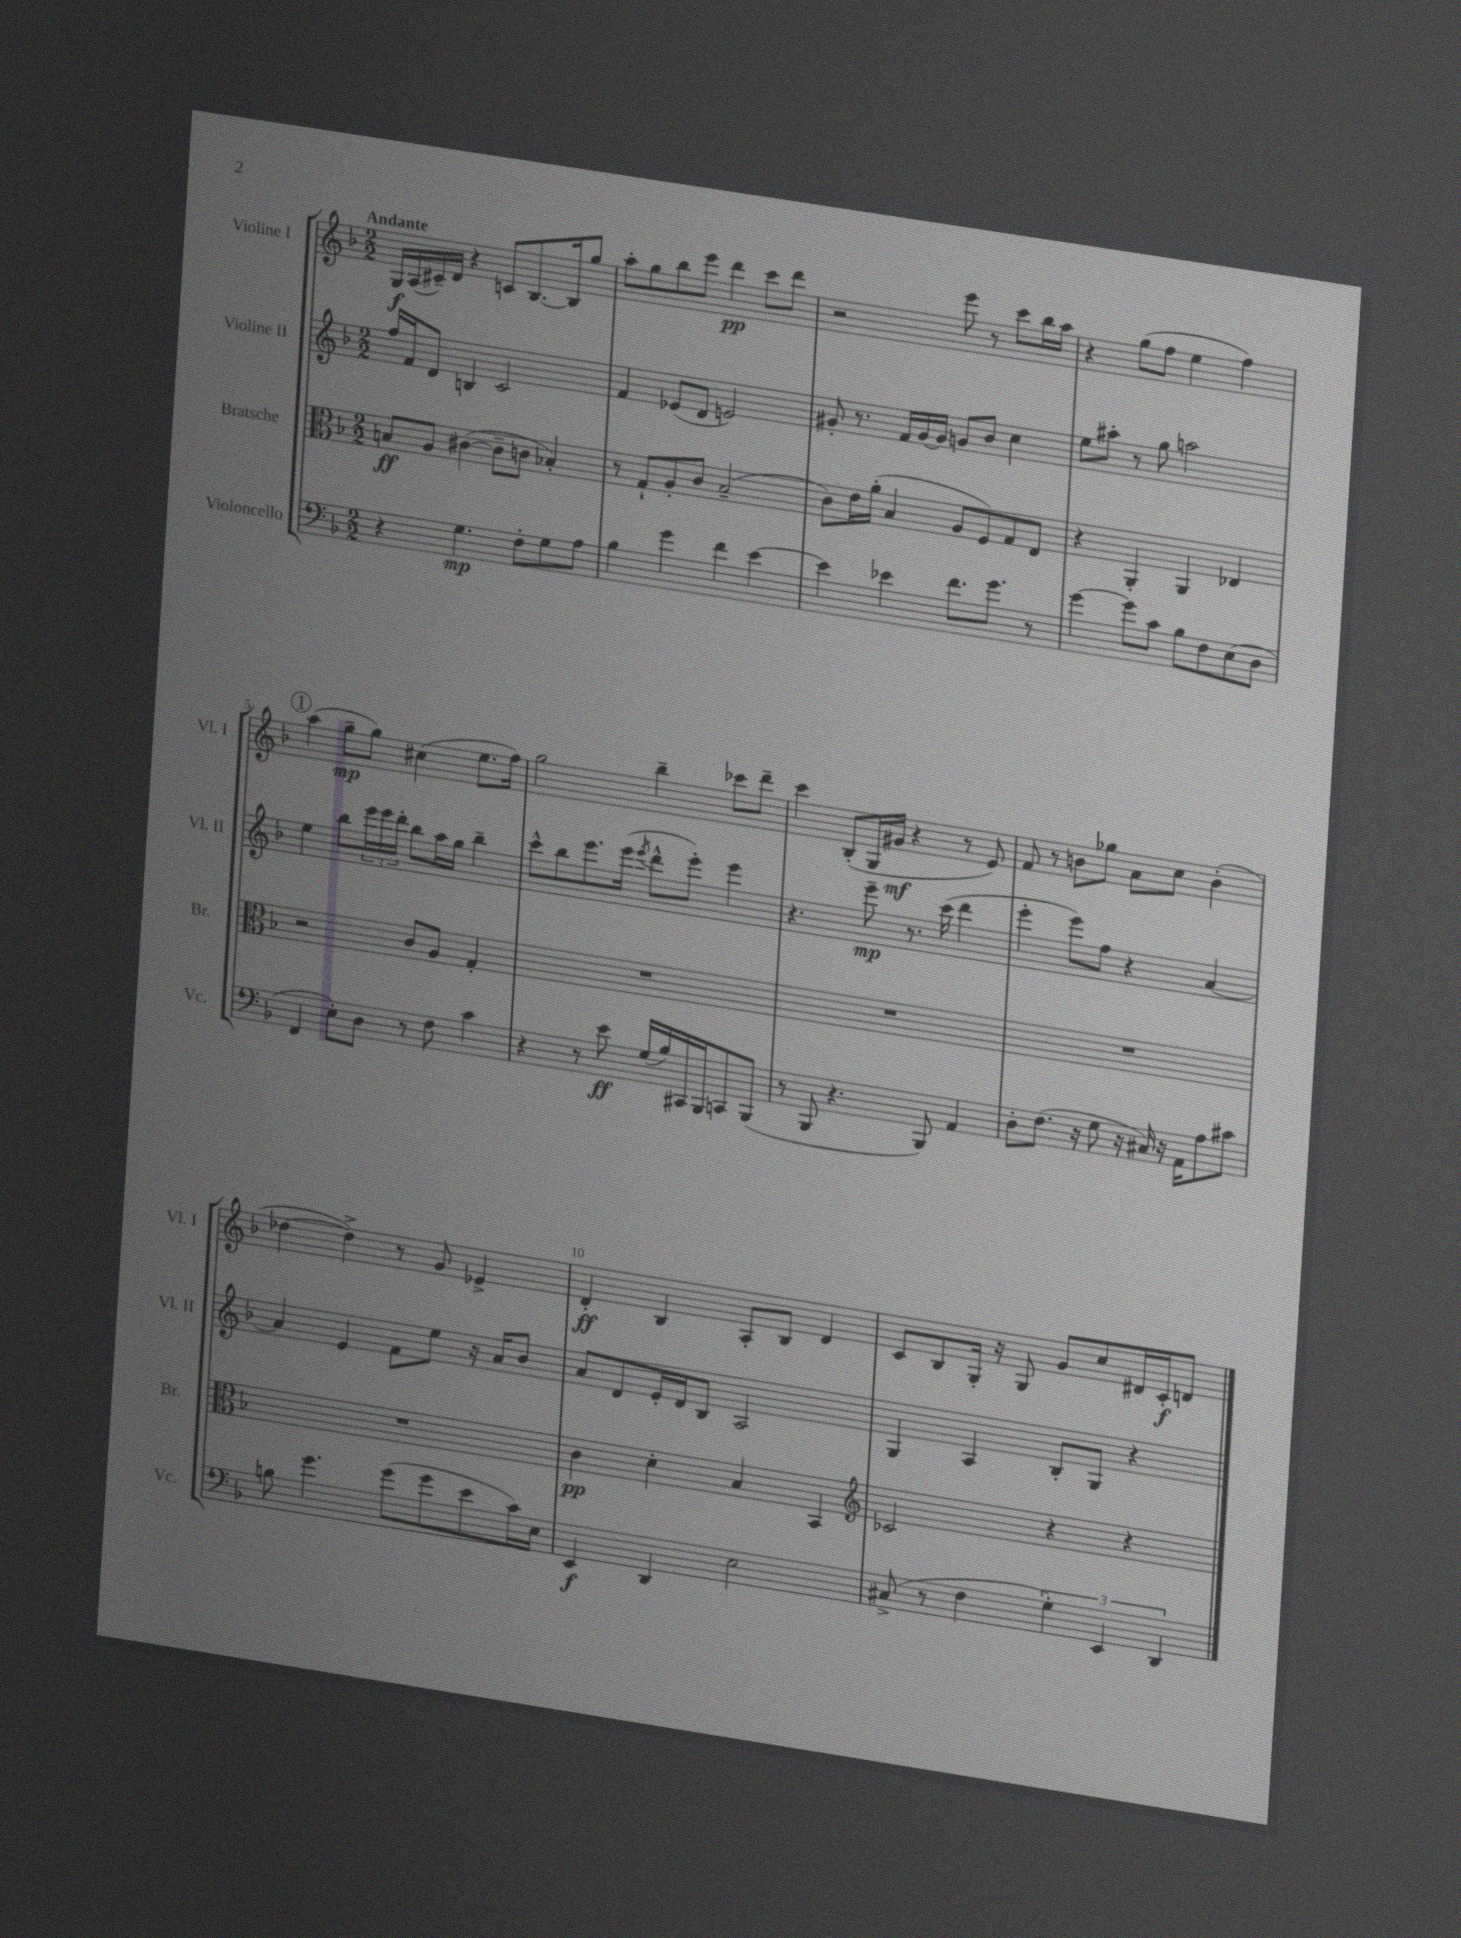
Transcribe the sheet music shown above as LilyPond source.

<<
\new StaffGroup <<
\new Staff = "s0" \with { instrumentName = "Violine I" shortInstrumentName = "Vl. I" } {
    \clef treble \key f \major \numericTimeSignature \time 2/2 \tempo "Andante"
    g16\f a16( cis'16--) d'16 r4 c'8 bes8.~ bes16 g''8 |
    a''8-. g''8 bes''8 e'''8 d'''4\pp c'''8 d'''8 |
    r2 e'''8 r8 c'''8 bes''16 a''16 |
    r4 g''8( f''8 e''4 f''4) |
    \mark \markup { \circle "1" } a''4( g''8--\mp g''8) cis''4( e''8. f''16) |
    g''2 bes''4-- ces'''8 d'''8-- |
    c'''4 bes8-.( g16 gis'16\mf r4 r8 e'8) |
    f'8 r8 b'8 ges''8 a'8 c''8 b'4-.( |
    des''4~ des''4->) r8 g'8 ees'4-> |
    d'4-.\ff bes4 a8-. bes8 d'4 |
    c'8 bes8 g16-. r16 g8 g'8 c''8 dis'16 c'16-.\f d'8 \bar "|." |
}
\new Staff = "s1" \with { instrumentName = "Violine II" shortInstrumentName = "Vl. II" } {
    \clef treble \key f \major \numericTimeSignature \time 2/2
    f''16 f'16 d'8 b4 c'2 |
    f'4 ees'8( d'8 e'2) |
    gis'8-. r8. f'16 gis'16~ gis'16 g'8 bes'8 c''4 |
    e''8 ais''8-. r8 g''8 a''2 |
    \mark \markup { \circle "1" } e''4 bes''8 \tuplet 3/2 { e'''16 e'''16 d'''16-. } bes''8 a''16 g''16 bes''4-- |
    c'''8-^ bes''8 e'''8. e'''16( \acciaccatura { e'''8 } d'''8-^ e'''8-.) e'''4 |
    r4. e'''8--\mp r8. c'''16( d'''4 |
    e'''4-. e'''8) f''8 r4 a'4~ |
    a'4 e'4 f'8 e''8 r16 a'16 bes'8 |
    a'8 d'8 e'16-. d'16 bes8 a2 |
    g4 a4 bes8-. g8 r4 \bar "|." |
}
\new Staff = "s2" \with { instrumentName = "Bratsche" shortInstrumentName = "Br." } {
    \clef alto \key f \major \numericTimeSignature \time 2/2
    b8\ff a8 cis'4~( cis'8-- c'8 bes4-.) |
    r8 g8-! a8-. c'8 bes2--( |
    c'8) e'16 a'16-.( bes4 a8 f8) g8 e8 |
    r4 a,4-. a,4 ees4 |
    \mark \markup { \circle "1" } r2 c'8 a8 g4-. |
    R1 |
    R1 |
    R1 |
    R1 |
    c'4\pp d'4-. bes4 bes,4 |
    \clef treble ces'2 r4 r4 \bar "|." |
}
\new Staff = "s3" \with { instrumentName = "Violoncello" shortInstrumentName = "Vc." } {
    \clef bass \key f \major \numericTimeSignature \time 2/2
    r4 g4.\mp f8-. g8 a8 |
    bes4 g'4 f'4 e'4~ |
    e'4 ees'4 f'8. g'8. r8 |
    g'4~ g'8 c'8 bes8 f8 e8( d8 |
    \mark \markup { \circle "1" } f,4 e8-.) d8 r8 f8 c'4 |
    r4 r8 e'8\ff g16( bes16) cis,16 bes,,16 c,8 bes,,8( |
    r8 bes,,8 r4. bes,,8) a,4 |
    d8-. f8.( r16 g8 r16 cis16) r16 a,16 a8 cis'8 |
    b8 g'4. g'8( g'8 e'8 c'16) e16 |
    e,4\f d,4 e2 |
    cis8->( r8 f4 \tuplet 3/2 { g4-.) e,4 d,4 } \bar "|." |
}
>>
>>
\layout { \context { \Score \override BarNumber.break-visibility = ##(#f #t #t) barNumberVisibility = #(every-nth-bar-number-visible 5) } }
